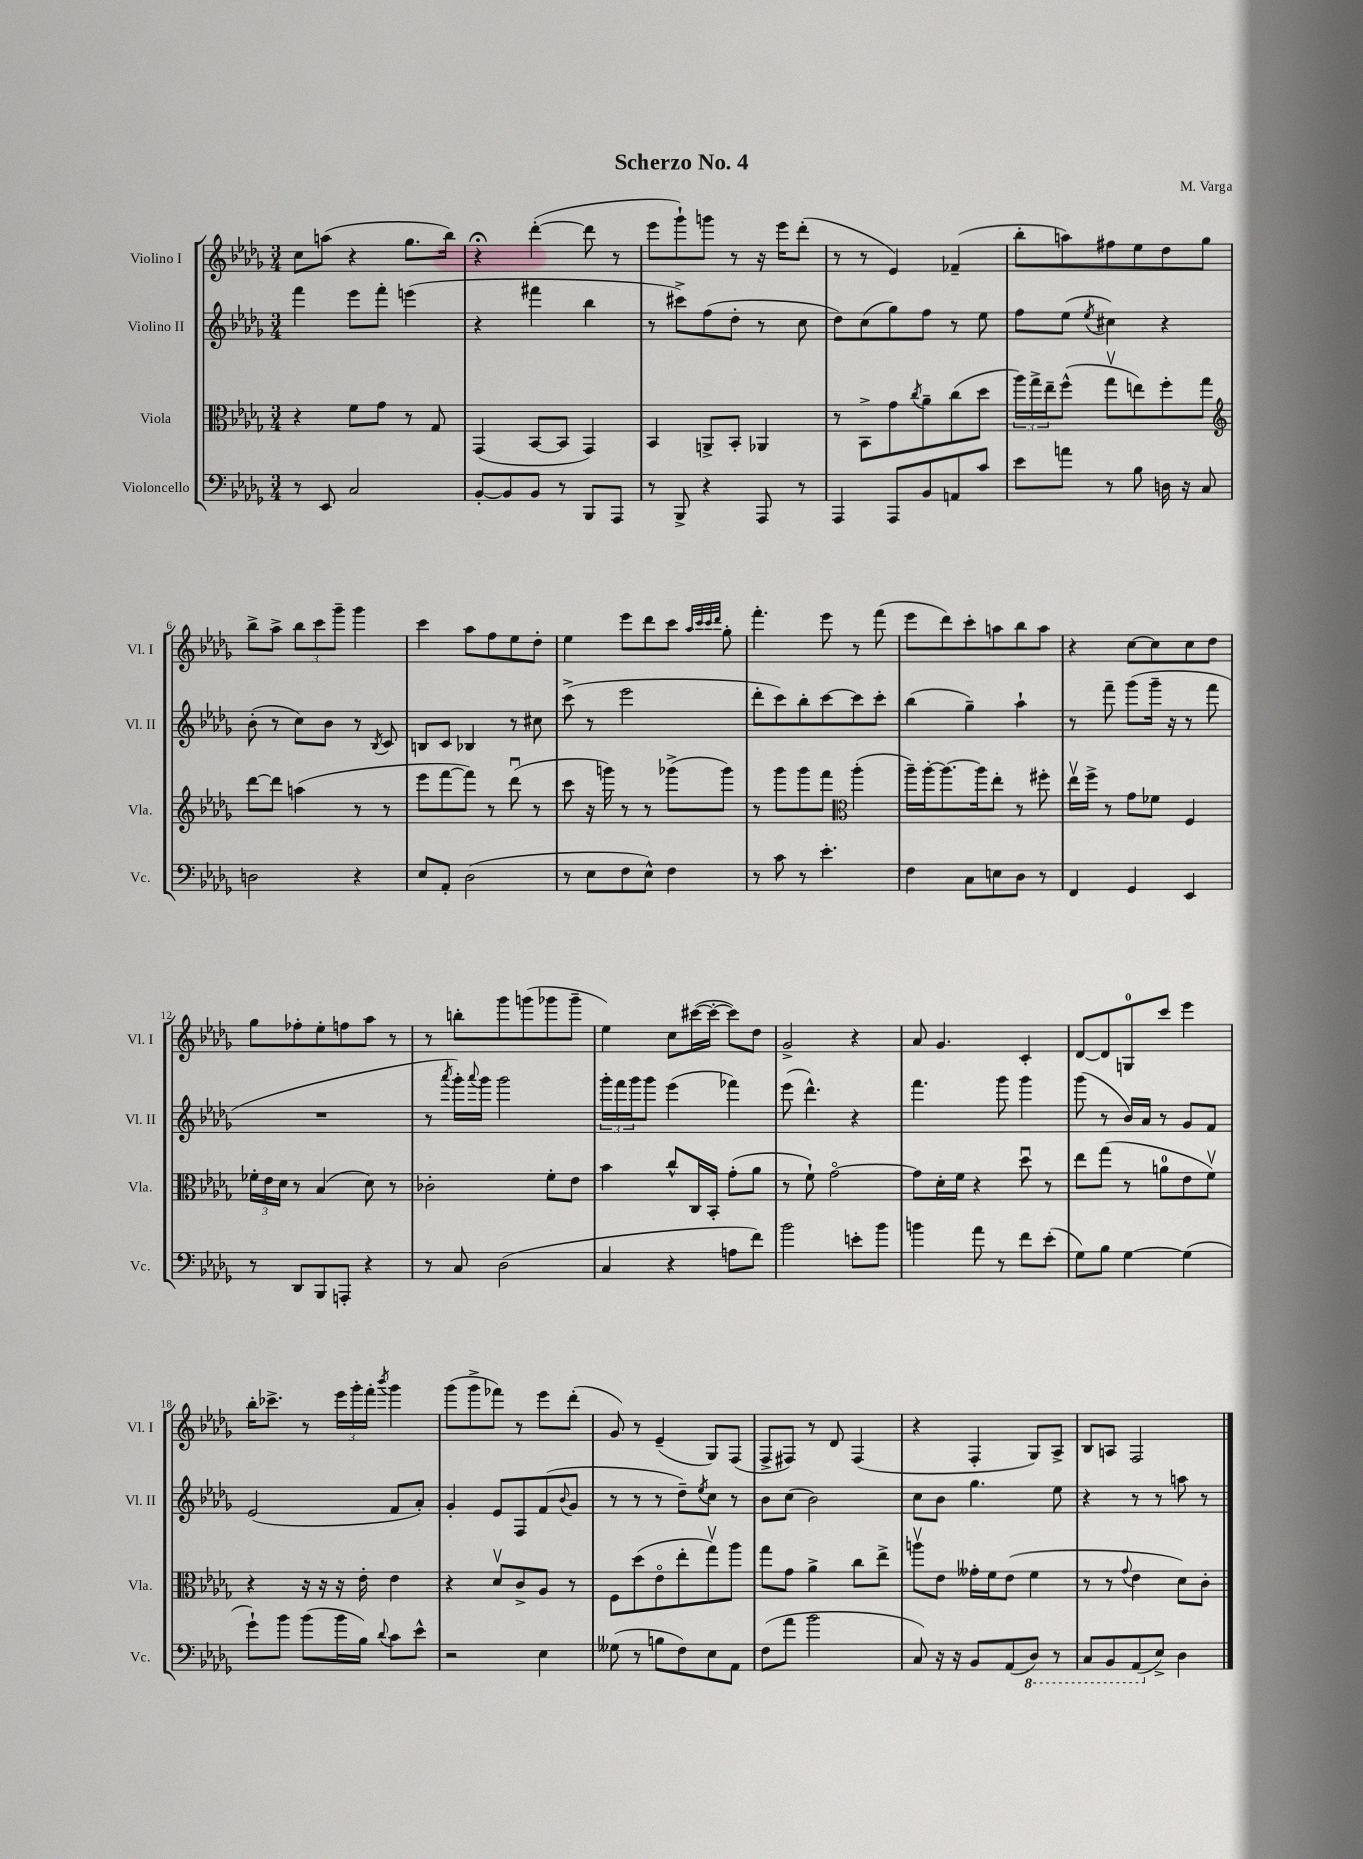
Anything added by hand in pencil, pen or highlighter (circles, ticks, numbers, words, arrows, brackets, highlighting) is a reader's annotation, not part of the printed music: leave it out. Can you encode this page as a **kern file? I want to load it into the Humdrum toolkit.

**kern	**kern	**kern	**kern
*staff4	*staff3	*staff2	*staff1
*clefF4	*clefC3	*clefG2	*clefG2
*k[b-e-a-d-g-]	*k[b-e-a-d-g-]	*k[b-e-a-d-g-]	*k[b-e-a-d-g-]
*M3/4	*M3/4	*M3/4	*M3/4
8r	4r	4fff	8cc
8EE-	.	.	(8aa
2C	8f	8eee-	4r
.	8g-	8fff'	.
.	8r	(4eee	8.gg-
.	8G-	.	.
.	.	.	16bb-)
=	=	=	=
[8BB-'	(4GG-	4r	4r;
8BB-]	.	.	.
8BB-	[8BB-	4fff#	([4ddd-'
8r	8BB-]	.	.
8BBB-	4GG-)	4bb-	8ddd-]
8AAA-	.	.	8r
=	=	=	=
8r	4BB-	8r	8eee-
8BBB-^	.	8ccc#^)	8ggg-`)
4r	8AA^	(8ff	8ggg
.	8BB-'	8dd-'	8r
8AAA-	4AA-	8r	16r
.	.	.	16eee-
8r	.	8cc	(8ddd-'
=	=	=	=
4AAA-	8r	8dd-)	8r
.	8BB-^	(8cc	8r
8AAA-	8g-	8gg-)	4e-)
.	8qcc	.	.
8BB-	8a-~	8ff	.
8AA	(8cc	8r	(4f-~
8c	8dd-	8ee-	.
=	=	=	=
8e-	24aa-)	8ff	8bb-'
.	24gg-^	.	.
.	24ee-~	.	.
8a	(8ff^^	(8ee-	8aa)
.	.	8qee-	.
8r	8gg-v	4cc#)	8ff#
8B-	8ee)	.	8ee-
16D	8ff'	4r	8dd-
16r	.	.	.
8C	8gg-	.	8gg-
=	=	=	=
*	*clefG2	*	*
2D	[8ddd-	(8b-'	8bb-^
.	8ddd-]	8r	8aa-^
.	(4aa	8cc)	12bb-
.	.	.	12ccc
.	.	8b-	.
.	.	.	12ggg-~
4r	8r	8r	4ggg-
.	.	8qB-	.
.	8r	8c	.
=	=	=	=
8E-	8eee-	8B	4ccc
8AA-'	[8fff	8c	.
(2D-	8fff])	4B-	8aa-
.	8r	.	8ff
.	(8ddd-u	8r	8ee-
.	8r	8cc#	8dd-'
=	=	=	=
8r	8ccc	(8ccc^	4ee-
8E-	16r	8r	.
.	16ggg)	.	.
8F	8r	2eee-	8eee-
8E-^^)	8r	.	8ddd-
4F	(8ggg-^	.	8ccc
.	.	.	32qqaa-
.	.	.	32qqccc
.	.	.	32qqccc
.	.	.	32qqddd-
.	8ggg-)	.	8gg-'
=	=	=	=
8r	8r	8ddd-'	4.fff'
8c	8ggg-	8ccc)	.
8r	8ggg-	8bb-'	.
4.e-'	8fff	[8ccc	8eee-
*	*clefC3	*	*
.	(4aa-'	8ccc]	8r
.	.	8ccc'	(8fff
=	=	=	=
4F	16aa-~)	(4bb-	8eee-
.	[16aa-'	.	.
.	8.aa-_	.	8ddd-)
8C	.	4gg-~)	8ccc'
.	16aa-]	.	.
8E	8ee-'	.	8aa
8D-	8r	4aa-`	8bb-
8r	8ff#'	.	8aa
=	=	=	=
4FF	16ee-v	8r	4r
.	16ff^	.	.
.	8r	8fff~	.
4GG-	8g-	(8ggg-	[8cc
.	8f-	16ggg-~	8cc]
.	.	16r	.
4EE-	4F	8r	8cc
.	.	8fff	8dd-
=	=	=	=
8r	24f-'	2.r	8gg-
.	24e-	.	.
.	24d-	.	.
8DD-	8r	.	8ff-'
8BBB-	(4B-	.	8ee-'
8AAA'	.	.	8ff
4r	8d-)	.	8aa-
.	8r	.	8r
=	=	=	=
8r	2c-'	8r	8r
.	.	8qaaa-	.
8C	.	16ggg-')	8bb'
.	.	8qqaaa-	.
.	.	16ggg-	.
(2D-	.	2ggg-	8ggg-
.	.	.	(8ggg
.	8f'	.	8ggg-
.	8e-	.	8ggg-~
=	=	=	=
4C	4b-	24ggg-'	4ee-)
.	.	24fff	.
.	.	24ggg-	.
.	.	8ggg-	.
4r	8cc^^	(4eee-	8cc
.	16C	.	([16ccc#
.	16BB-'	.	16ccc#'_
8A	(8g-'	4fff-)	8ccc#])
8f)	8a-	.	8dd-
=	=	=	=
2b-	8r	(8eee-	2g-^
.	8f`)	4.ddd-^^)	.
.	[2g-o	.	.
8e'	.	4r	4r
8b-	.	.	.
=	=	=	=
4b	8g-]	4.fff	8a-
.	16d-'	.	4.g-
.	16f	.	.
8a-	4r	.	.
8r	.	8ggg-	.
8f	8dd-u	4ggg-	4c'
(8e-'	8r	.	.
=	=	=	=
8G-)	8ee-	(8ggg-	[8d-
8B-	(8gg-	8r	8d-]
[4G-	8r	16b-)	8G
.	.	16a-	.
.	8a	8r	8ccc
(4G-]	8e-	8g-	4eee-
.	8fv)	8f	.
=	=	=	=
8g-`)	4r	(2e-	16bb-'
.	.	.	8.ccc-^
8b-	.	.	.
(8b-	16r	.	8r
.	16r	.	.
16b-	16r	.	24eee-
.	.	.	24ggg-'
16B-)	16e-'	.	.
.	.	.	24fff'
8qqd-	.	.	8qbbb-
8c	4e-	8f	4ggg-
8e-^^	.	8a-')	.
=	=	=	=
2r	4r	4g-'	(8ggg-
.	.	.	8ggg-^
.	8d-v	8e-	8fff-)
.	8c^	8F	8r
4E-	8A-	(8f	8eee-
.	.	8qqb-	.
.	8r	8g-	(8ddd-'
=	=	=	=
(8G--	8F	8r	8g-)
8r	(8dd-	8r	8r
8B	8e-o	8r	(4e-~
8F)	8ee-'	8dd-~)	.
.	.	8qee-	.
8E-	8gg-v)	8cc	8G-)
8AA-	8aa-	8r	(8F
=	=	=	=
(8F	8gg-	8b-	8F^
8a-	8g-	(8cc	8F#)
2b-	4a-^	2b-)	8r
.	.	.	8d-
.	8cc	.	(4F#
.	8ee-^	.	.
=	=	=	=
8C)	8aav	8cc	4r
16r	8e-	8b-	.
16r	.	.	.
8BB-	16g--'	4.gg-	4F'
.	16f	.	.
(8AA-	(8e-	.	.
8DD-)	4f	.	8G-)
8r	.	8ee-	8A-^
=	=	=	=
8CC	8r	4r	8B-
8BBB-	8r	.	8A
.	8qqg-	.	.
(8AAA-	4e-	8r	2F
8E-^)	.	8r	.
4D-	8d-)	8aa	.
.	8c'	8r	.
==	==	==	==
*-	*-	*-	*-
